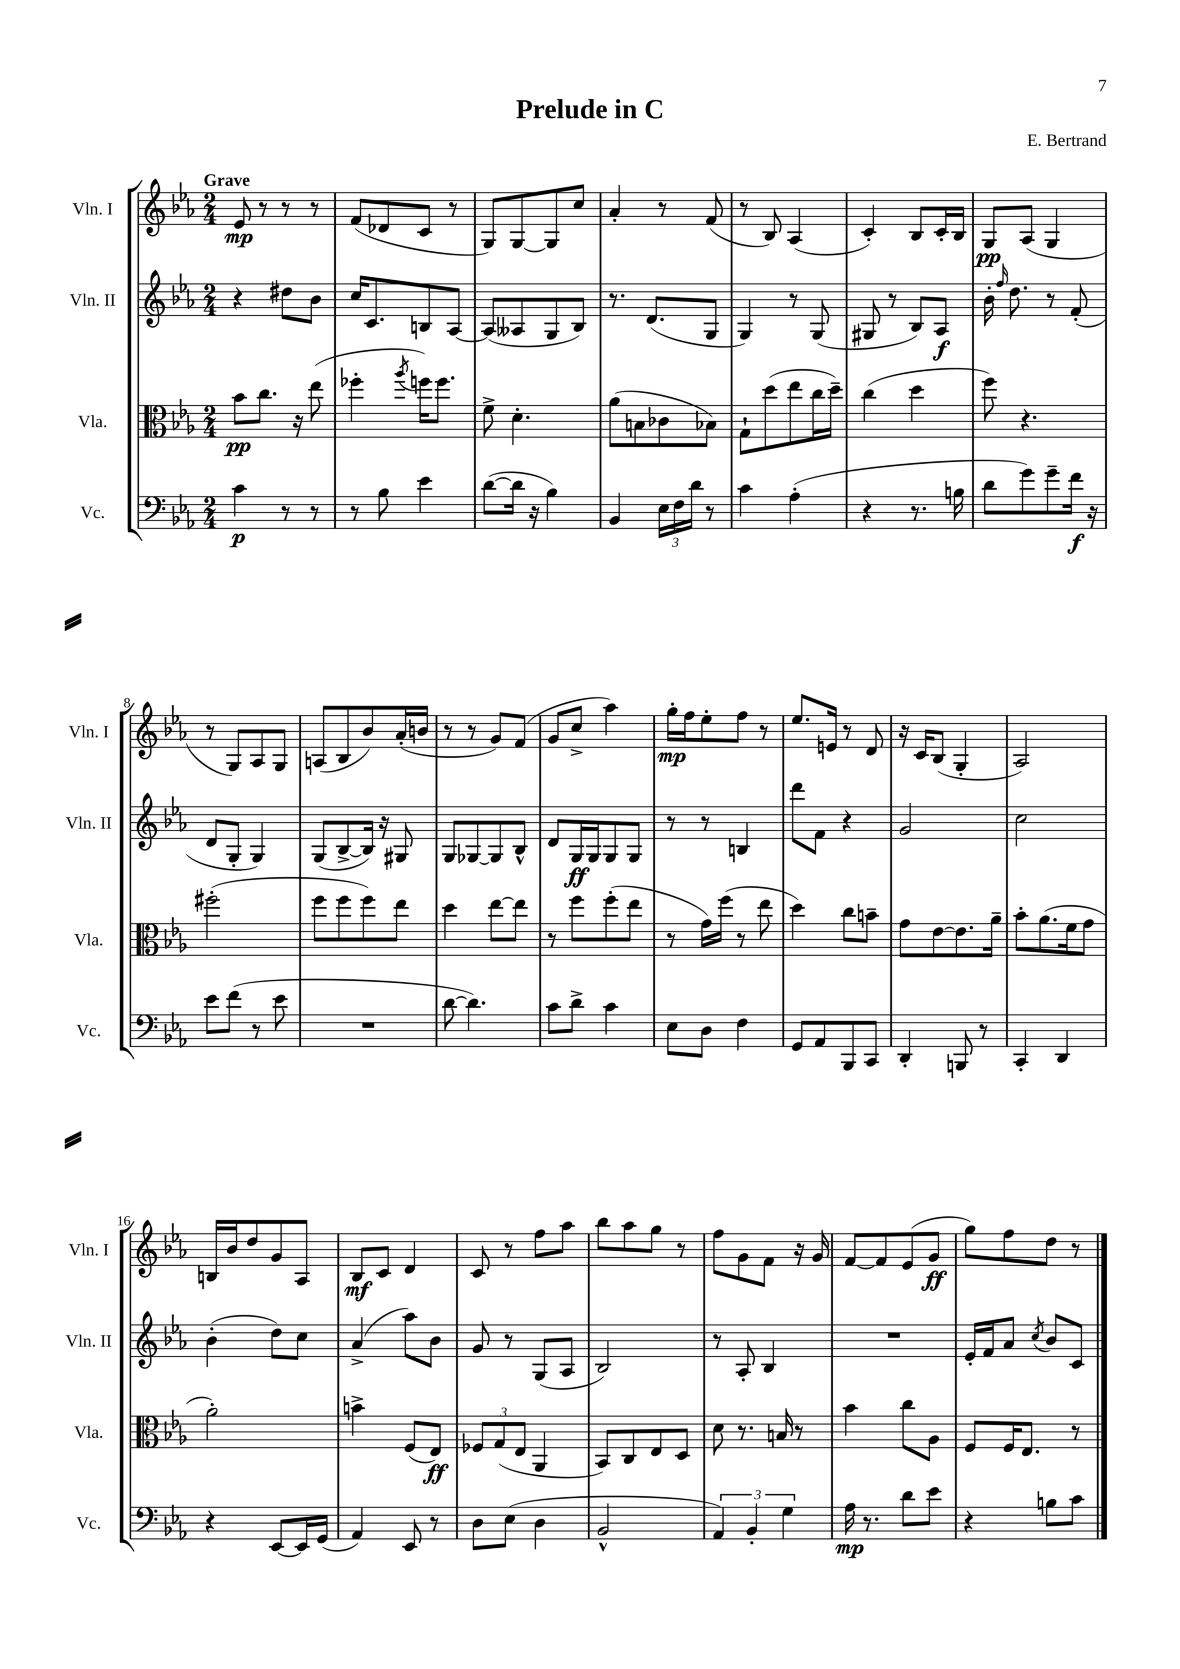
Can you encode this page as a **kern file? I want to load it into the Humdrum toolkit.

**kern	**dynam	**kern	**dynam	**kern	**dynam	**kern	**dynam
*part4	*part4	*part3	*part3	*part2	*part2	*part1	*part1
*staff4	*staff4	*staff3	*staff3	*staff2	*staff2	*staff1	*staff1
*I"Vc.	*	*I"Vla.	*	*I"Vln. II	*	*I"Vln. I	*
*I'Vc.	*	*I'Vla.	*	*I'Vln. II	*	*I'Vln. I	*
*clefF4	*	*clefC3	*	*clefG2	*	*clefG2	*
*k[b-e-a-]	*	*k[b-e-a-]	*	*k[b-e-a-]	*	*k[b-e-a-]	*
*M2/4	*	*M2/4	*	*M2/4	*	*M2/4	*
=1	=1	=1	=1	=1	=1	=1	=1
!	!	!	!	!	!	!LO:TX:a:B:t=Grave	!
4c\	p	8b-\L	pp	4r	.	8e-/	mp
.	.	8.cc\J	.	.	.	8r	.
8r	.	.	.	8dd#X\L	.	8r	.
.	.	16r	.	.	.	.	.
8r	.	(8ee-\	.	8b-\J	.	8r	.
=2	=2	=2	=2	=2	=2	=2	=2
8r	.	4ff-X'\	.	16cc/KL	.	(8f/L	.
.	.	.	.	8.c/	.	.	.
8B-\	.	.	.	.	.	8d-X/	.
.	.	8qaa-/	.	.	.	.	.
4e-\	.	16ffn\KL)	.	8Bn/	.	8c/J	.
.	.	8.ff\J	.	.	.	.	.
.	.	.	.	[8A-/J	.	8r	.
=3	=3	=3	=3	=3	=3	=3	=3
([8d\L	.	8f^\	.	(8A-/L]	.	8G/L)	.
16d\Jk]	.	4.d'\	.	8A--X/	.	[8G/	.
16r	.	.	.	.	.	.	.
4B-\)	.	.	.	8G/	.	8G/]	.
.	.	.	.	8B-/J)	.	8cc/J	.
=4	=4	=4	=4	=4	=4	=4	=4
4BB-/	.	(8a-\L	.	8.r	.	4a-'/	.
.	.	8Bn\	.	.	.	.	.
.	.	.	.	(8.d/L	.	.	.
24E-\LL	.	8c-X\	.	.	.	8r	.
24F\	.	.	.	.	.	.	.
24d\JJ	.	.	.	.	.	.	.
8r	.	8B-X\J)	.	8G/J	.	(8f/	.
=5	=5	=5	=5	=5	=5	=5	=5
4c\	.	8G`\L	.	4G/)	.	8r	.
.	.	(8dd\	.	.	.	8B-/)	.
(4A-'\	.	8ee-\	.	8r	.	(4A-/	.
.	.	16cc\L	.	(8G/	.	.	.
.	.	16dd~\JJ)	.	.	.	.	.
=6	=6	=6	=6	=6	=6	=6	=6
4r	.	(4cc\	.	8G#X/	.	4c'/)	.
.	.	.	.	8r	.	.	.
8.r	.	4dd\	.	8B-/L)	.	8B-/L	.
.	.	.	.	8A-/J	f	16c'/L	.
16Bn\	.	.	.	.	.	16B-/JJ	.
=7	=7	=7	=7	=7	=7	=7	=7
8d\L	.	8ff\)	.	16b-'\	.	8G/L	pp
.	.	.	.	16qqff/	.	.	.
.	.	.	.	8.dd\	.	.	.
8g\)	.	4.r	.	.	.	(8A-/J	.
8g~\	.	.	.	8r	.	4G/	.
16f\Jk	f	.	.	(8f'/	.	.	.
16r	.	.	.	.	.	.	.
!!LO:LB:g=z
=8	=8	=8	=8	=8	=8	=8	=8
8e-\L	.	(2ff#X'\	.	8d/L	.	8r	.
(8f\J	.	.	.	8G'/J	.	8G/L)	.
8r	.	.	.	4G/)	.	8A-/	.
8e-\	.	.	.	.	.	8G/J	.
=9	=9	=9	=9	=9	=9	=9	=9
2r	.	8ff\L	.	(8G/L	.	(8An/L	.
.	.	8ff\	.	[8B-^/	.	8B-/	.
.	.	8ff\)	.	16B-/Jk])	.	8b-/)	.
.	.	.	.	16r	.	.	.
.	.	8ee-\J	.	8G#X/	.	(16a-'/L	.
.	.	.	.	.	.	16bn/JJ	.
=10	=10	=10	=10	=10	=10	=10	=10
[8d\	.	4dd\	.	8G/L	.	8r	.
4.d\])	.	.	.	[8G-X/	.	8r	.
.	.	[8ee-\L	.	8G-/]	.	8g/L)	.
.	.	8ee-\J]	.	8B-^^/J	.	(8f/J	.
=11	=11	=11	=11	=11	=11	=11	=11
8c\L	.	8r	.	8d/L	.	8g/L	.
8d^\J	.	8ff\L	.	16G/L	ff	8cc^/J	.
.	.	.	.	16G/J	.	.	.
4c\	.	(8ff'\	.	8G/	.	4aa-\)	.
.	.	8ee-\J	.	8G/J	.	.	.
=12	=12	=12	=12	=12	=12	=12	=12
8E-\L	.	8r	.	8r	.	16gg'\LL	mp
.	.	.	.	.	.	16ff\J	.
8D\J	.	16g\LL)	.	8r	.	8ee-'\	.
.	.	(16ff\JJ	.	.	.	.	.
4F\	.	8r	.	4Bn/	.	8ff\J	.
.	.	8ee-\	.	.	.	8r	.
=13	=13	=13	=13	=13	=13	=13	=13
8GG/L	.	4dd\)	.	8ddd\L	.	8.ee-/L	.
8AA-/	.	.	.	8f\J	.	.	.
.	.	.	.	.	.	16en/Jk	.
8BBB-/	.	8cc\L	.	4r	.	8r	.
8CC/J	.	8bn~\J	.	.	.	8d/	.
=14	=14	=14	=14	=14	=14	=14	=14
4DD'/	.	8g\L	.	2g/	.	16r	.
.	.	.	.	.	.	16c/KL	.
.	.	[8e-\	.	.	.	(8B-/J	.
8BBBn/	.	8.e-\]	.	.	.	4G'/	.
8r	.	.	.	.	.	.	.
.	.	16a-~\Jk	.	.	.	.	.
=15	=15	=15	=15	=15	=15	=15	=15
4CC'/	.	8b-'\L	.	2cc\	.	2A-/)	.
.	.	(8.a-\	.	.	.	.	.
4DD/	.	.	.	.	.	.	.
.	.	16f\k	.	.	.	.	.
.	.	8g\J	.	.	.	.	.
!!LO:LB:g=z
=16	=16	=16	=16	=16	=16	=16	=16
4r	.	2a-'\)	.	(4b-'\	.	16Bn/LL	.
.	.	.	.	.	.	16b-/J	.
.	.	.	.	.	.	8dd/	.
[8EE-/L	.	.	.	8dd\L)	.	8g/	.
16EE-/L]	.	.	.	8cc\J	.	8A-/J	.
(16GG/JJ	.	.	.	.	.	.	.
=17	=17	=17	=17	=17	=17	=17	=17
4AA-/)	.	4bn^\	.	(4a-^/	.	8B-/L	mf
.	.	.	.	.	.	8c/J	.
8EE-/	.	(8F/L	.	8aa-\L)	.	4d/	.
8r	.	8E-/J)	ff	8b-\J	.	.	.
=18	=18	=18	=18	=18	=18	=18	=18
8D\L	.	12F-X/L	.	8g/	.	8c/	.
.	.	(12G/	.	.	.	.	.
(8E-\J	.	.	.	8r	.	8r	.
.	.	12E-/J	.	.	.	.	.
4D\	.	4AA-/	.	(8G/L	.	8ff\L	.
.	.	.	.	8A-/J	.	8aa-\J	.
=19	=19	=19	=19	=19	=19	=19	=19
2BB-^^/	.	8BB-/L)	.	2B-/)	.	8bb-\L	.
.	.	8C/	.	.	.	8aa-\	.
.	.	8E-/	.	.	.	8gg\J	.
.	.	8D/J	.	.	.	8r	.
=20	=20	=20	=20	=20	=20	=20	=20
6AA-/)	.	8d\	.	8r	.	8ff\L	.
.	.	8.r	.	8A-'/	.	8g\	.
6BB-'/	.	.	.	.	.	.	.
.	.	.	.	4B-/	.	8f\J	.
.	.	16Bn/	.	.	.	.	.
6G\	.	.	.	.	.	.	.
.	.	8r	.	.	.	16r	.
.	.	.	.	.	.	16g/	.
=21	=21	=21	=21	=21	=21	=21	=21
16A-\	mp	4b-\	.	2r	.	[8f/L	.
8.r	.	.	.	.	.	.	.
.	.	.	.	.	.	8f/]	.
8d\L	.	8cc\L	.	.	.	(8e-/	.
8e-\J	.	8A-\J	.	.	.	8g/J	ff
=22	=22	=22	=22	=22	=22	=22	=22
4r	.	8F/L	.	16e-'/LL	.	8gg\L)	.
.	.	.	.	16f/J	.	.	.
.	.	16F/K	.	8a-/J	.	8ff\	.
.	.	8.E-/J	.	.	.	.	.
.	.	.	.	8qcc/	.	.	.
8Bn\L	.	.	.	8b-/L	.	8dd\J	.
8c\J	.	8r	.	8c/J	.	8r	.
==	==	==	==	==	==	==	==
*-	*-	*-	*-	*-	*-	*-	*-
